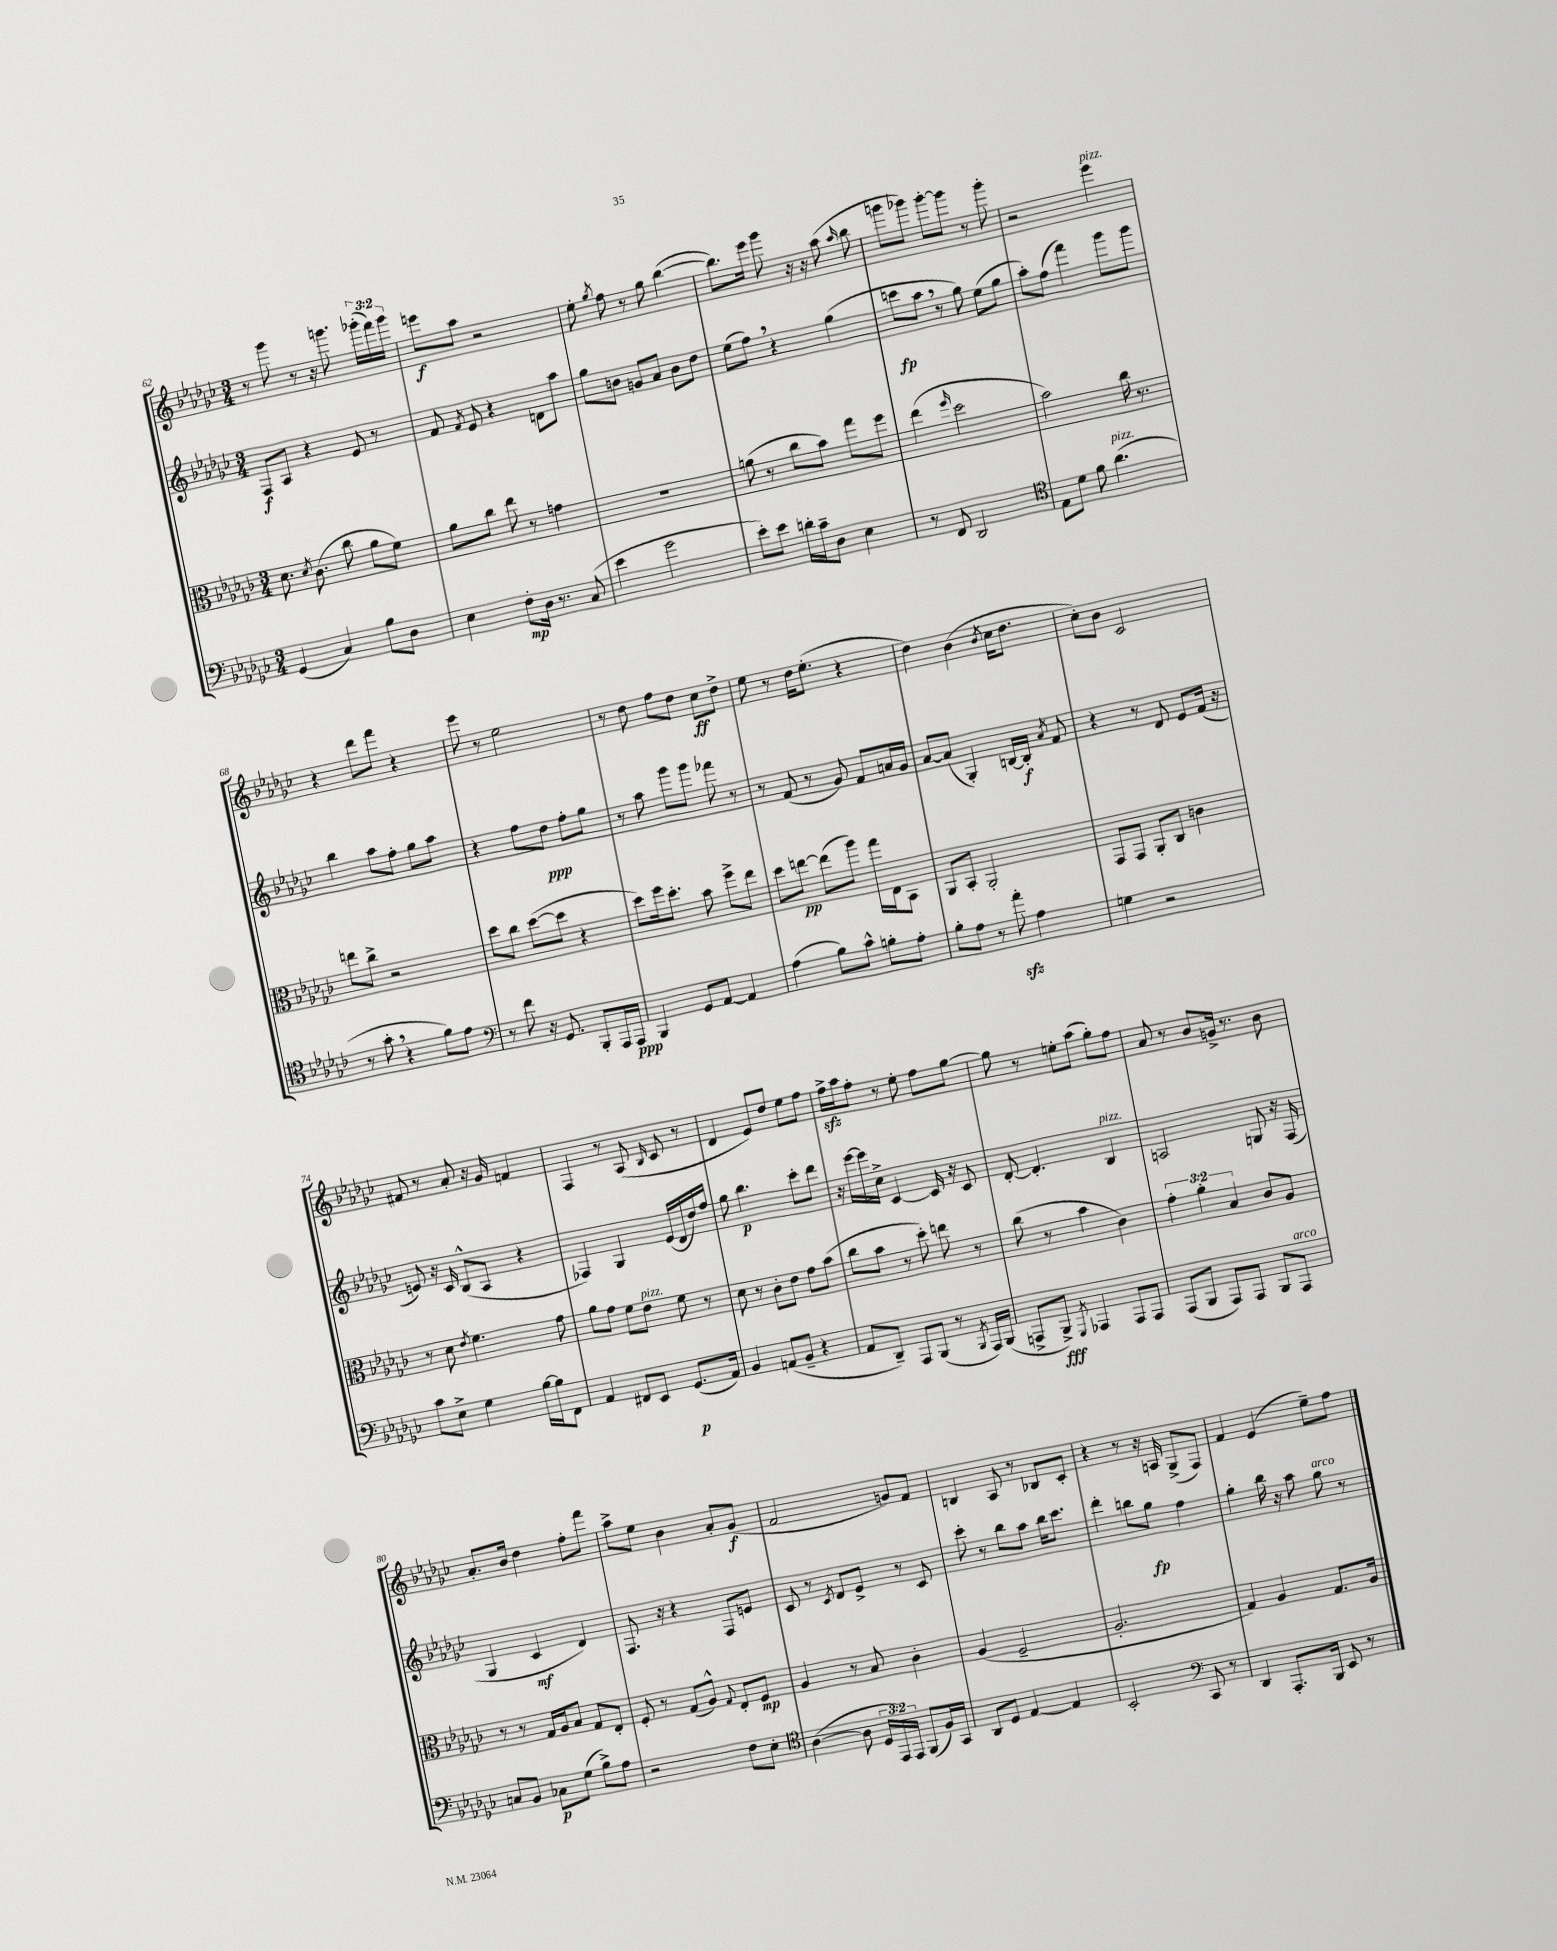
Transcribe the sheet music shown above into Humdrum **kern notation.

**kern	**dynam	**kern	**dynam	**kern	**dynam	**kern	**dynam
*part4	*part4	*part3	*part3	*part2	*part2	*part1	*part1
*staff4	*staff4	*staff3	*staff3	*staff2	*staff2	*staff1	*staff1
*clefF4	*	*clefC3	*	*clefG2	*	*clefG2	*
*k[b-e-a-d-g-c-]	*	*k[b-e-a-d-g-c-]	*	*k[b-e-a-d-g-c-]	*	*k[b-e-a-d-g-c-]	*
*M3/4	*	*M3/4	*	*M3/4	*	*M3/4	*
=62	=62	=62	=62	=62	=62	=62	=62
(4GG-/	.	8.d-\	.	8F/L	f	8r	.
.	.	.	.	8A-/J	.	8ggg-\	.
.	.	8qd-/	.	.	.	.	.
.	.	(8.c-\	.	.	.	.	.
4C-/)	.	.	.	4r	.	8r	.
.	.	8cc-\	.	.	.	16r	.
.	.	.	.	.	.	8.gggn\	.
8B-\L	.	8a-\L	.	8e-/	.	.	.
8D-\J	.	8f\J)	.	8r	.	(24ggg-X'\LL	.
.	.	.	.	.	.	24fff\)	.
.	.	.	.	.	.	24ggg-\JJ	.
=63	=63	=63	=63	=63	=63	=63	=63
4E-\	.	8a-\L	.	8f/	.	8eeen\L	f
.	.	.	.	8qf/	.	.	.
.	.	8cc-\J	.	8e-/	.	8aa-\J	.
8F'\L	mp	8ee-\	.	4r	.	2r	.
16D-\Jk	.	8r	.	.	.	.	.
8.r	.	.	.	.	.	.	.
.	.	4gn\	.	8dn\L	.	.	.
(8C-/	.	.	.	8aa-\J	.	.	.
=64	=64	=64	=64	=64	=64	=64	=64
4e-\	.	2.r	.	8gg-\L	.	8ee-'\	.
.	.	.	.	.	.	8qgg-/	.
.	.	.	.	8bn\J	.	8ff\	.
2g-\	.	.	.	8gn/L	.	8r	.
.	.	.	.	8a-/J	.	8gg-\	.
.	.	.	.	8b\L	.	([4bb-\	.
.	.	.	.	8dd-\J	.	.	.
=65	=65	=65	=65	=65	=65	=65	=65
8e-'\L)	.	(8an\	.	(8ee-\L	.	8.bb-\L])	.
8e-\J	.	8r	.	8ff,\J)	.	.	.
.	.	.	.	.	.	16eee-\Jk	.
16dn'\LL	.	8cc-\L	.	4r	.	8ggg-\	.
16c-~\J	.	.	.	.	.	.	.
8D-\J	.	8b-\J)	.	.	.	16r	.
.	.	.	.	.	.	16r	.
4E-\	.	8gg-\L	.	(4gg-\	.	(8aa-\	.
.	.	.	.	.	.	16qqaa-/	.
.	.	8ff\J	.	.	.	8bb-\	.
=66	=66	=66	=66	=66	=66	=66	=66
8r	.	(4ee-\	.	8cccn\L	fp	8gggn\L	.
8FF/	.	.	.	8aa-,\J	.	8ggg-X\J)	.
.	.	16qqff/	.	.	.	.	.
2DD-/	.	2dd-\	.	8r	.	[8ggg-'\L	.
.	.	.	.	8gg-\)	.	8ggg-\J]	.
.	.	.	.	(8ee-\L	.	8r	.
.	.	.	.	8gg-\J	.	8ggg-'\	.
=67	=67	=67	=67	=67	=67	=67	=67
*clefC4	*	*	*	*	*	*	*
8E-\L	.	2b-\)	.	8aa-'\L)	.	2r	.
8d-\J	.	.	.	(8ff\J	.	.	.
8f\	.	.	.	4fff\)	.	.	.
!LO:TX:a:i:t=pizz.	!	!	!	!	!	!	!
(4.a-\	.	.	.	.	.	.	.
!	!	!	!	!	!	!LO:TX:a:i:t=pizz.	!
.	.	16cc-\	.	8ggg-\L	.	4eee-\	.
.	.	8.r	.	.	.	.	.
.	.	.	.	8ggg-\J	.	.	.
!!LO:LB:g=z
=68	=68	=68	=68	=68	=68	=68	=68
8r	.	8een\L	.	4bb-\	.	4r	.
8g-',\	.	8cc-^\J	.	.	.	.	.
4r	.	2r	.	8aa-\L	.	8ddd-\L	.
.	.	.	.	8ff'\J	.	8fff\J	.
8f\L)	.	.	.	8gg-\L	.	4r	.
8e-\J	.	.	.	8aa-\J	.	.	.
=69	=69	=69	=69	=69	=69	=69	=69
*clefF4	*	*	*	*	*	*	*
8r	.	8dd-\L	.	4r	.	8eee-\	.
8f\	.	8cc-\J	.	.	.	8r	.
16r	.	([8dd-\L	.	8ff\L	.	2ee-\	.
8.GG-/	.	.	.	.	.	.	.
.	.	8dd-\J]	.	8dd-\J	ppp	.	.
8BBB-'/L	.	4r	.	8ff'\L	.	.	.
16AAA-/L	.	.	.	8gg-\J	.	.	.
16AAA-/JJ	ppp	.	.	.	.	.	.
=70	=70	=70	=70	=70	=70	=70	=70
4BBB-/	.	8dd-\L)	.	8r	.	8r	.
.	.	16ff\k	.	8aa-\	.	8dd-\	.
.	.	8.dd-'\J	.	.	.	.	.
8GG-/L	.	.	.	8ggg-\L	.	8ff\L	.
[8AA-/J	.	8b-\	.	8ggg-\J	.	8dd-\J	.
4AA-/]	.	8ff^\L	.	8fff-X\	.	8cc-\L	ff
.	.	8ee-\J	.	8r	.	8dd-^\J	.
=71	=71	=71	=71	=71	=71	=71	=71
(4A-\	.	8dd-\L	.	8r	.	8ee-\	.
.	.	[8een\J	pp	(8f/	.	8r	.
8B-\L)	.	(8ee\L]	.	8r	.	16dd-\KL	.
.	.	.	.	.	.	(8.ee-'\J	.
8c-^^\J	.	8aa-\J)	.	8g-/)	.	.	.
8Bn'\L	.	16gg-\LL	.	8f/L	.	4r	.
.	.	16E-\J	.	.	.	.	.
8A-'\J	.	8BB-\J	.	16an/L	.	.	.
.	.	.	.	16g-/JJ	.	.	.
=72	=72	=72	=72	=72	=72	=72	=72
8B-'\L	.	8AA-/L	.	[8a-/L	.	4dd-\)	.
8A-\J	.	8BB-'/J	.	(8a-/J]	.	.	.
8r	.	2AA-'/	.	4G-'/)	.	(4b-\	.
8a-zz'\	.	.	.	.	.	.	.
.	.	.	.	.	.	8qb-/	.
4A-\	.	.	.	[16Bn/LL	.	16cc-\KL	.
.	.	.	.	16B'/JJ]	f	8.dd-\J	.
.	.	.	.	8qa-/	.	.	.
.	.	.	.	8f/	.	.	.
=73	=73	=73	=73	=73	=73	=73	=73
4Gn\	.	8GG-/L	.	4r	.	8cc-'\L)	.
.	.	8GG-/J	.	.	.	8b-\J	.
2r	.	8AA-'/L	.	8r	.	2c-/	.
.	.	8C-/J	.	8d-/	.	.	.
.	.	4cn\	.	8e-/L	.	.	.
.	.	.	.	(16f/Jk	.	.	.
.	.	.	.	16r	.	.	.
!!LO:LB:g=z
=74	=74	=74	=74	=74	=74	=74	=74
8c-\L	.	8r	.	8en/)	.	8f#X/	.
8E-^\J	.	8d-\	.	16r	.	8r	.
.	.	.	.	16c-/	.	.	.
.	.	8qe-/	.	.	.	.	.
4G-\	.	4.f\	.	(8B-^^/L	.	8a-'/	.
.	.	.	.	8A-/J	.	16r	.
.	.	.	.	.	.	16g-/	.
[16B-\LL	.	.	.	4r	.	4fn/	.
16B-\J]	.	.	.	.	.	.	.
8FF\J	.	8g-\	.	.	.	.	.
=75	=75	=75	=75	=75	=75	=75	=75
4AA-/	.	8a-\L	.	4F-X/)	.	4F/	.
.	.	8g-\J	.	.	.	.	.
8FF#X/L	.	8f\L	.	4G-/	.	8r	.
!	!	!LO:TX:a:i:t=pizz.	!	!	!	!	!
8EE-/J	.	8e-\J	.	.	.	(8A-/	.
.	.	.	.	.	.	16qqB-/	.
(8.GG-/L	p	8f\	.	(16e-/LL	.	8c-/	.
.	.	.	.	16d-/	.	.	.
.	.	8r	.	16dd-/)	.	8r	.
16AA-/Jk)	.	.	.	16ff/JJ	.	.	.
=76	=76	=76	=76	=76	=76	=76	=76
4BB-/	.	8d-\	.	8gg-\	.	4d-/	.
.	.	8r	.	4.bb-\	p	.	.
(8AAn/L	.	8c-'\L	.	.	.	8e-/L)	.
8BB-~/J	.	8e-\J	.	.	.	8dd-/J	.
4r	.	8g-\L	.	8ccc-'\L	.	8ee-\L	.
.	.	(8b-\J	.	8ddd-\J	.	8ff\J	.
=77	=77	=77	=77	=77	=77	=77	=77
8AA-/L	.	8cc-\L	.	16r	.	16ffzz^\LL	.
.	.	.	.	[16eee-\LL	.	16aa-\J	.
8DD-~/J)	.	8b-\J	.	16eee-\]	.	8ff'\J	.
.	.	.	.	16cc-^\JJ	.	.	.
8AAA-/L	.	8r	.	[4c-/	.	8r	.
(8BBB-/J	.	8dd-'\)	.	.	.	8ee-'\	.
8r	.	8een\	.	16c-/]	.	8ff\L	.
.	.	.	.	16r	.	.	.
8qBBB-/	.	.	.	.	.	.	.
16AAA-/LL)	.	8r	.	8c-/	.	[8gg-\J	.
(16BBB-/JJ	.	.	.	.	.	.	.
=78	=78	=78	=78	=78	=78	=78	=78
8AAAn^/L	.	(8cc-\	.	[8d-'/	.	8gg-\]	.
8BBB-^/J)	fff	8r	.	4.d-'/]	.	8r	.
8qGGG-/	.	.	.	.	.	.	.
4AAA-X/	.	4b-\	.	.	.	8een'\L	.
.	.	.	.	.	.	(8aa-\J	.
!	!	!	!	!LO:TX:a:i:t=pizz.	!	!	!
8AAA-/L	.	4c-\)	.	4B-/	.	8gg-'\L)	.
8AAA-/J	.	.	.	.	.	8ff\J	.
=79	=79	=79	=79	=79	=79	=79	=79
(8AAA-/L	.	6g-'\	.	2An/	.	8a-/	.
8BBB-/J	.	.	.	.	.	8r	.
.	.	6a-'\	.	.	.	.	.
8AAA-/L)	.	.	.	.	.	8b-/L	.
.	.	6B-/	.	.	.	.	.
8AAA-/J	.	.	.	.	.	16gn^/Jk	.
.	.	.	.	.	.	8.r	.
8BBB-/L	.	8c-/L	.	8Gn/	.	.	.
!LO:TX:a:i:t=arco	!	!	!	!	!	!	!
8AAA-/J	.	8A-/J	.	16r	.	8b-\	.
.	.	.	.	(16F/	.	.	.
!!LO:LB:g=z
=80	=80	=80	=80	=80	=80	=80	=80
8Cn/L	.	8r	.	4G-/	.	8.a-'/L	.
8BB-/J	.	8r	.	.	.	.	.
.	.	.	.	.	.	16b-/Jk	.
8C-X\L	p	16G-/LL	.	4c-/	mf	4dd-\	.
.	.	16A-/J	.	.	.	.	.
(8G-\J	.	8B-/J	.	.	.	.	.
8B-^\L)	.	8G-/L	.	4d-/)	.	8ff'\L	.
8A-\J	.	8E-'/J	.	.	.	8fff\J	.
=81	=81	=81	=81	=81	=81	=81	=81
2r	.	8F'/	.	8.F/	.	8aa-^\L	.
.	.	8r	.	.	.	8ee-\J	.
.	.	.	.	16r	.	.	.
.	.	(8G-/L	.	4r	.	4b-\	.
.	.	8A-^^/J)	.	.	.	.	.
.	.	8qqG-/	.	.	.	.	.
8F\L	.	8E-'/L	.	8F/L	.	8a-'/L	.
8E-'\J	.	8F/J	mp	8en/J	.	(8g-/J	f
=82	=82	=82	=82	=82	=82	=82	=82
*clefC4	*	*	*	*	*	*	*
([4A-\	.	4A-/	.	8c-/	.	2f/	.
.	.	.	.	8r	.	.	.
.	.	.	.	8qc-/	.	.	.
8A-\]	.	8r	.	8d-/L	.	.	.
24D-/LL	.	8B-/	.	8e-^/J	.	.	.
24EE-/)	.	.	.	.	.	.	.
24EE-/JJ	.	.	.	.	.	.	.
(8FF/L	.	4c-'\	.	8r	.	8gn/L)	.
16F/L)	.	.	.	8c-/	.	8f/J	.
16GG-/JJ	.	.	.	.	.	.	.
=83	=83	=83	=83	=83	=83	=83	=83
8AA-/L	.	(4A-/	.	8ccc-'\	.	4Bn/	.
8D-/J	.	.	.	8r	.	.	.
[4E-/	.	2F~/	.	8bb-\L	.	8A-/	.
.	.	.	.	8aa-\J	.	8r	.
4E-/]	.	.	.	16bb-\KL	.	8B-X/L	.
.	.	.	.	8.ccc-\J	.	.	.
.	.	.	.	.	.	8c-'/J	.
=84	=84	=84	=84	=84	=84	=84	=84
2BB-'/	.	2.A-'/	.	4ddd-'\	.	4r	.
.	.	.	.	8bbn\L	.	8r	.
.	.	.	.	8gg-\J	fp	16r	.
.	.	.	.	.	.	16An/	.
*clefF4	*	*	*	*	*	*	*
8CC-/	.	.	.	4ff\	.	(8G-^/L	.
8r	.	.	.	.	.	8F/J)	.
=85	=85	=85	=85	=85	=85	=85	=85
4DD-/	.	4G-/)	.	4gg-'\	.	4f/	.
8.AAA-'/L	.	4A-/	.	16bb-\	.	(4e-/	.
.	.	.	.	16r	.	.	.
.	.	.	.	8aa-\	.	.	.
16BBB-/Jk	.	.	.	.	.	.	.
!	!	!	!	!LO:TX:a:i:t=arco	!	!	!
8EE-/	.	8.G-/L	.	8gg-\	.	8ee-~\L)	.
8r	.	.	.	8r	.	8ff\J	.
.	.	16A-/Jk	.	.	.	.	.
==	==	==	==	==	==	==	==
*-	*-	*-	*-	*-	*-	*-	*-
